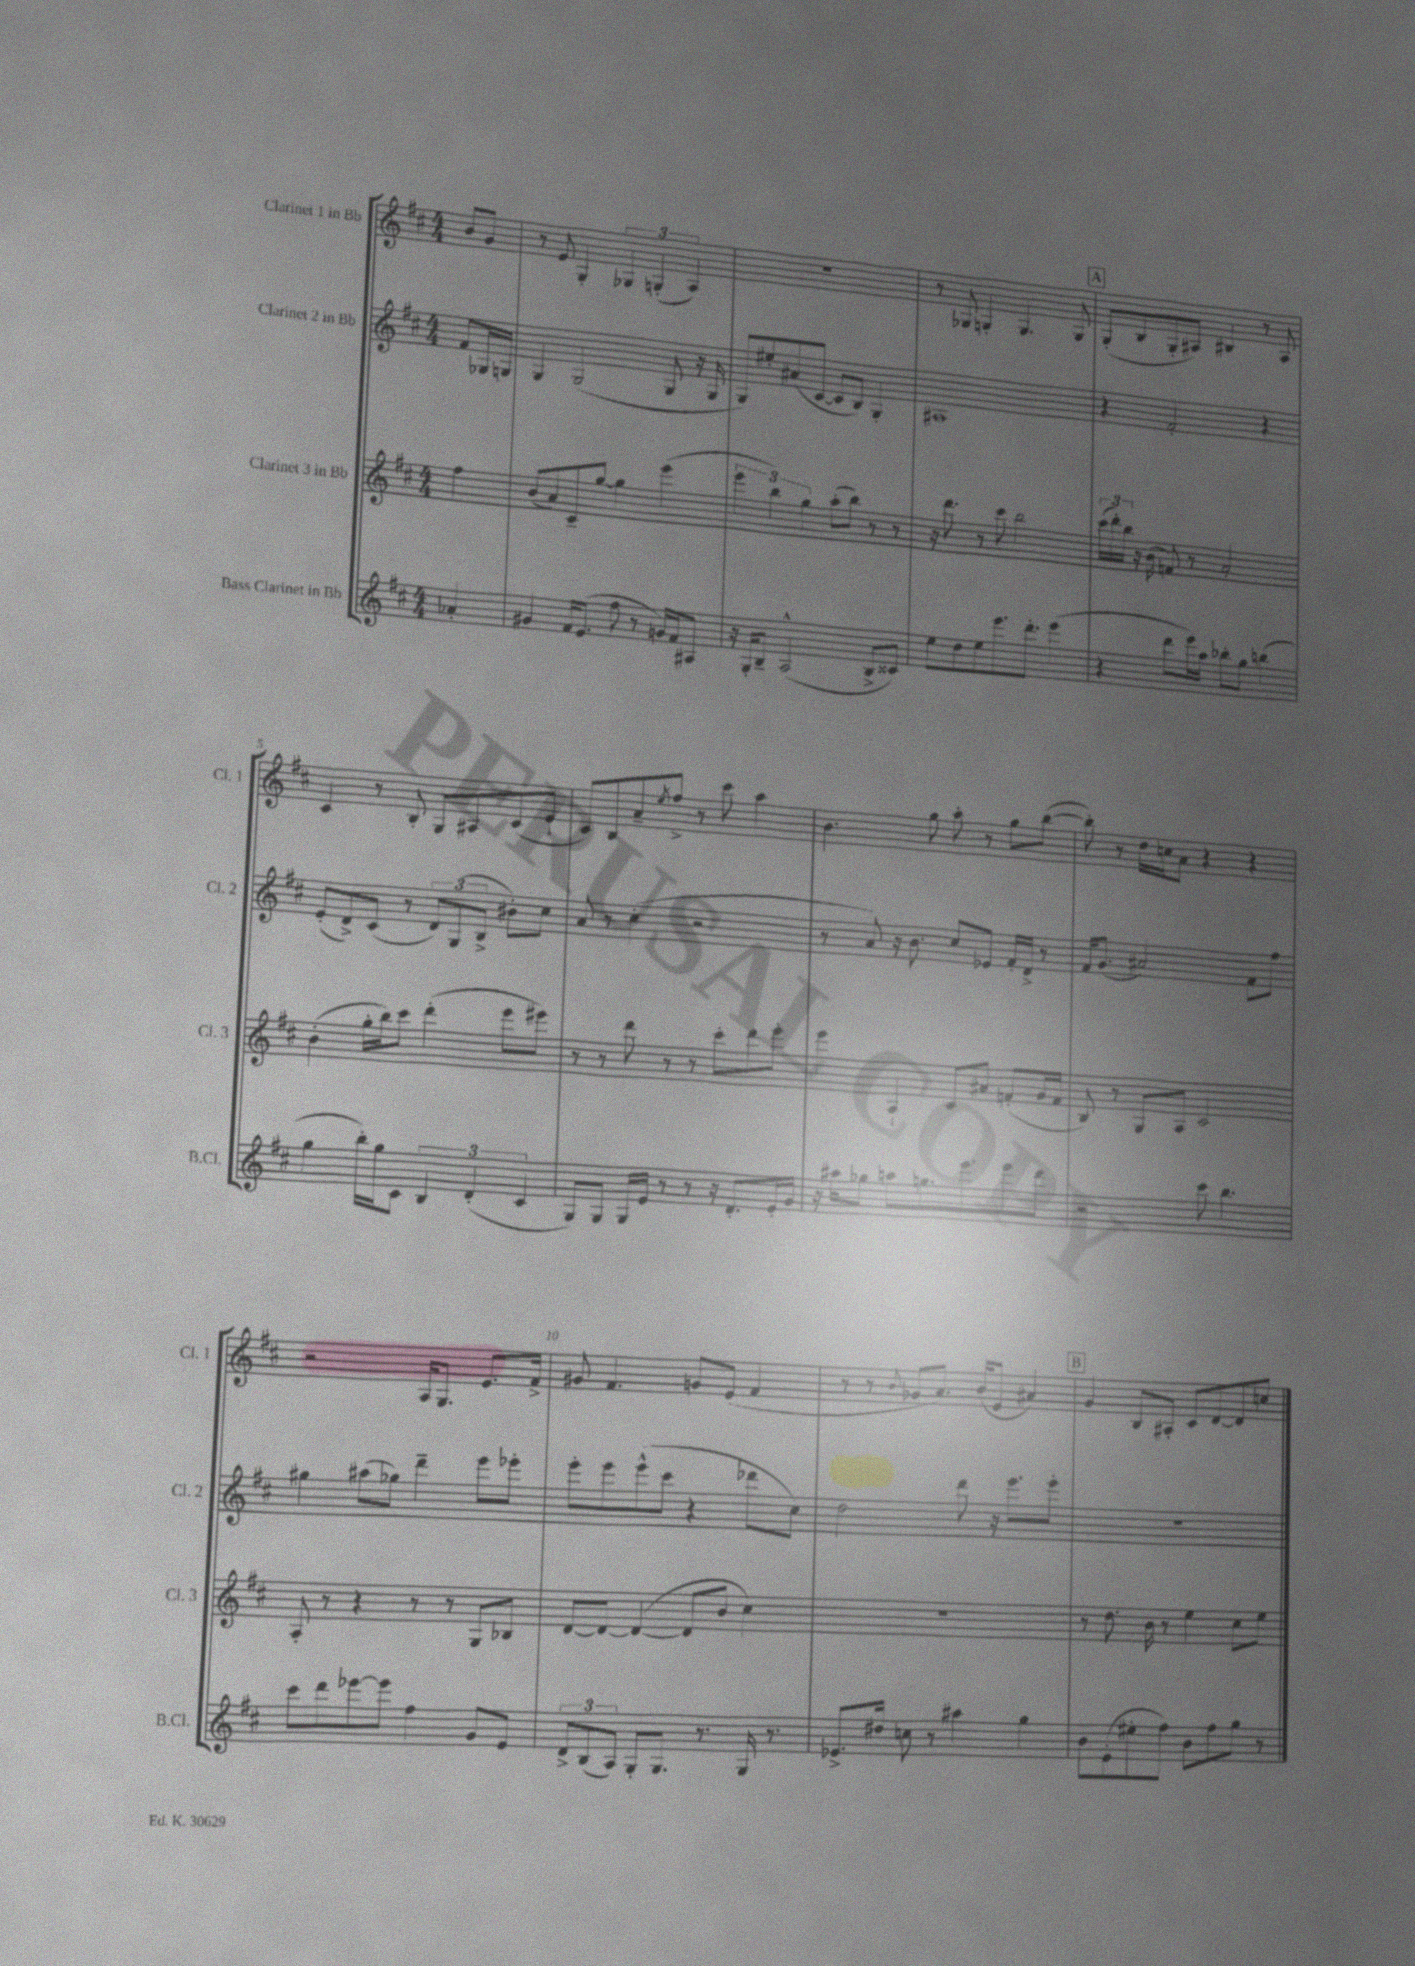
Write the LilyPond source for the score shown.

<<
\new StaffGroup <<
\new Staff = "s0" \with { instrumentName = "Clarinet 1 in Bb" shortInstrumentName = "Cl. 1" } {
    \clef treble \key d \major \numericTimeSignature \time 4/4 \partial 4
    b'8 g'8 |
    r8 e'8 g4-. \tuplet 3/2 { ges4 g4-.( a4) } |
    R1 |
    r8 ges8 g4-. g4. g8 |
    \mark \markup { \box "A" } g8-.( b8 g8-. ais8) bis4 r8 ais8 |
    cis'4 r8 b8-. g8 ais8 cis'8( e'8-! |
    cis'8) b8 a'8-- \acciaccatura { e''8 } fis''8-> r8 cis'''8 a''4 |
    b'4. g''8 a''8-. r8 g''8 b''8~( |
    b''8-.) r8 d''16 c''16 a'8 r4 r4 |
    r2 a16 g8. e'8. fis'16-> |
    gis'8 fis'4. g'8 e'8( fis'4 |
    r8 r8 \appoggiatura { b'8 } ges'8 a'8.) b'16( e'8 ais'4) |
    \mark \markup { \box "B" } g'4 b8 ais8-. cis'8 d'8~ d'8 c''8 \bar "|." |
}
\new Staff = "s1" \with { instrumentName = "Clarinet 2 in Bb" shortInstrumentName = "Cl. 2" } {
    \clef treble \key d \major \numericTimeSignature \time 4/4 \partial 4
    fis'8 ges16 g16 |
    g4 g2( g8 r16 g16 |
    g8) eis''8-. ais'8( cis'8~ cis'8 b8) g4-. |
    ais1 |
    \mark \markup { \box "A" } r4 fis'2-. r4 |
    e'8-.( d'8->) cis'8( r8 \tuplet 3/2 { d'8) g8( b8-> } bis'8-.) cis''8 |
    a'8 r8 cis''4-.( r2 |
    r8 a'8) r16 b'8. cis''8 ees'8 fis'16-. d'16-> r8 |
    fis'16 g'8.( ais'2) fis'8 fis''8 |
    gis''4 ais''8( ges''8) d'''4-- e'''8 ees'''8-. |
    e'''8-. e'''8 e'''8-^( cis'''8 r4 des'''8 cis''8) |
    d''2 d'''8 r16 e'''8. e'''8-. |
    \mark \markup { \box "B" } R1 \bar "|." |
}
\new Staff = "s2" \with { instrumentName = "Clarinet 3 in Bb" shortInstrumentName = "Cl. 3" } {
    \clef treble \key d \major \numericTimeSignature \time 4/4 \partial 4
    fis''4 |
    b'8( a'8) cis'8-- g''8~ g''4 e'''4( |
    \tuplet 3/2 { e'''4 b''4) g''4 } a''8-.( b''8) r8 r8 |
    r16 d'''8. r8 cis'''8 b''2 |
    \mark \markup { \box "A" } \tuplet 3/2 { cis'''16( d'''16-.) b''16 } r16 b'16( f'8) r8 a'2-. |
    b'4-.( g''16-. b''16) cis'''8 d'''4-.( e'''8 eis'''8) |
    r8 r8 d'''8 r8 r8 cis'''8-. d'''8 e'''8-. |
    e'''4 a4-! cis'8 ais'8 f'8-.( g'16 f'16 |
    b8) r8 g8 a8 cis'2 |
    a8-. r8 r4 r8 r8 g8 bes8 |
    d'8~ d'8~ d'4~( d'8 b'8 cis''4) |
    R1 |
    \mark \markup { \box "B" } r8 d''8. b'16 r8 e''4 cis''8 e''8 \bar "|." |
}
\new Staff = "s3" \with { instrumentName = "Bass Clarinet in Bb" shortInstrumentName = "B.Cl." } {
    \clef treble \key d \major \numericTimeSignature \time 4/4 \partial 4
    aes'4-. |
    gis'4 fis'16 e'8.( fis''8 r8 g'16) fis'16 ais8 |
    r16 g16-. b8-- a2-^( b8-> cisis'8) |
    e''8 d''8 e''8 e'''8. d'''8.-. e'''4( |
    \mark \markup { \box "A" } r4 d'''8 e'''16) a''16 bes''8-. g''8 b''4( |
    g''4 b''16-.) g''16 cis'8 \tuplet 3/2 { b4 d'4-.( cis'4 } |
    g8) g8 g16 e'16 r8 r8 r16 d'8.-. e'16-. g'16 |
    r16 ais''16 ges''8 a''8 g''8. e'''8. e'''8 d'''8 |
    r2 cis'''8 b''4. |
    cis'''8 d'''8 ees'''8~ ees'''8 fis''4 g'8 e'8 |
    \tuplet 3/2 { d'8-> b8( a8) } g8-. g8. r8. g16 r8. |
    ees'8.-> dis''16 c''8 r8 ais''4 g''4 |
    \mark \markup { \box "B" } b'8 e'8-.( eis''8-. fis''8) b'8 fis''8 g''8 r8 \bar "|." |
}
>>
>>
\layout { \context { \Score \override BarNumber.break-visibility = ##(#f #t #t) barNumberVisibility = #(every-nth-bar-number-visible 5) } }
